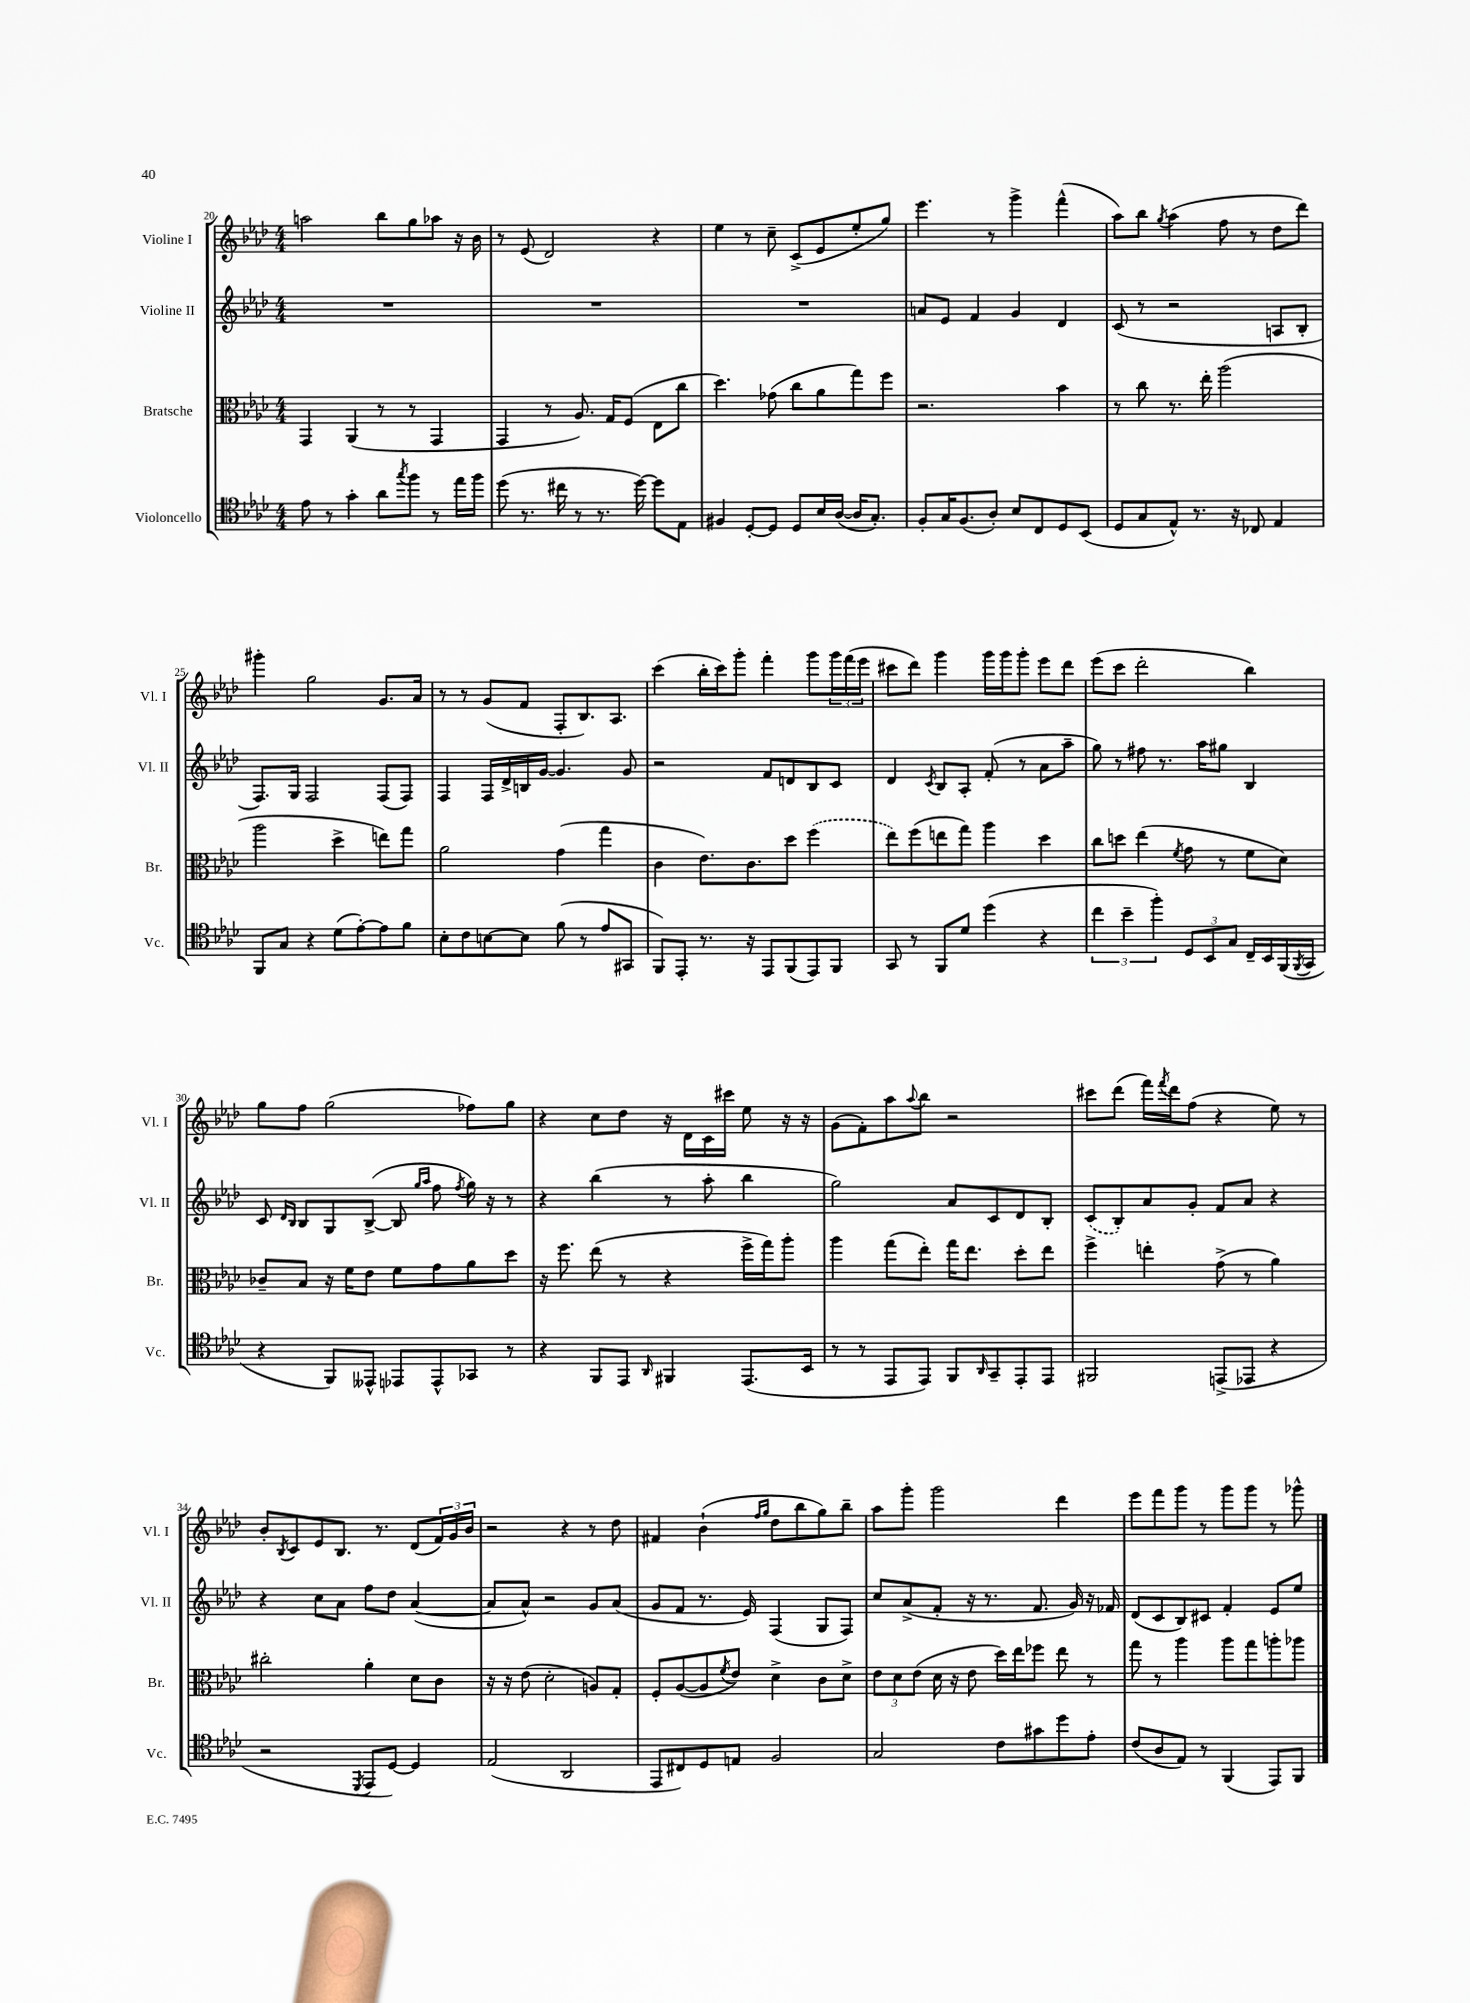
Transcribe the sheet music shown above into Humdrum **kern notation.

**kern	**kern	**kern	**kern
*part4	*part3	*part2	*part1
*staff4	*staff3	*staff2	*staff1
*I"Violoncello	*I"Bratsche	*I"Violine II	*I"Violine I
*I'Vc.	*I'Br.	*I'Vl. II	*I'Vl. I
*clefC4	*clefC3	*clefG2	*clefG2
*k[b-e-a-d-]	*k[b-e-a-d-]	*k[b-e-a-d-]	*k[b-e-a-d-]
*M4/4	*M4/4	*M4/4	*M4/4
=20	=20	=20	=20
8e-\	4GG/	1r	2aan\
8r	.	.	.
4g'\	(4AA-/	.	.
8a-\L	8r	.	8bb-\L
8qgg/	.	.	.
8ff\J	8r	.	8gg\
8r	4GG/	.	8aa-X\J
16ee-\LL	.	.	16r
16ff\JJ	.	.	16b-\
=21	=21	=21	=21
(8dd-\	4GG/	1r	8r
8.r	.	.	(8e-/
.	8r	.	2d-/)
16cc#X\	.	.	.
8r	8.A-/)	.	.
8.r	.	.	.
.	16G/KL	.	.
.	(8F/J	.	.
[16dd-\)	.	.	.
8dd-\L]	8E-\L	.	4r
8E-\J	8cc\J	.	.
=22	=22	=22	=22
4F#X/	4.dd-\)	1r	4ee-\
[8D-'/L	.	.	8r
8D-/J]	(8g-X\	.	8cc~\
8D-/L	8cc\L	.	(8c^/L
16B-/L	8a-\	.	8e-/
([16A-/JJ	.	.	.
16A-/KL]	8gg\)	.	8ee-'/
8.G'/J)	.	.	.
.	8ff\J	.	8gg/J)
=23	=23	=23	=23
8F'/L	2.r	8an/L	4.eee-\
16G/K	.	8e-/J	.
(8.F/	.	.	.
.	.	4f/	.
8A-'/J)	.	.	8r
8B-/L	.	4g/	4ggg^\
8C/	.	.	.
8D-/	4b-\	4d-/	(4fff^^\
(8BB-/J	.	.	.
=24	=24	=24	=24
8D-/L	8r	(8c/	8aa-\L)
8G/	8cc\	8r	8bb-\J
.	.	.	8qgg/
8E-^^/J)	8.r	2r	(4aa-\
8.r	.	.	.
.	16ee-'\	.	.
.	(2aa-\	.	8ff\
16r	.	.	.
8C-X/	.	.	8r
4E-/	.	8An/L	8dd-\L
.	.	8B-'/J	8ddd-\J)
!!LO:LB:g=z
=25	=25	=25	=25
8FF/L	2aa-\	8.F/L)	4ggg#X'\
8G/J	.	.	.
.	.	16G/Jk	.
4r	.	2F/	2gg\
(8d-\L	4dd-^\	.	.
[8e-'\)	.	.	.
8e-\]	8een\L)	(8F/L	8.g/L
8f\J	8gg\J	8F/J)	.
.	.	.	16a-/Jk
=26	=26	=26	=26
8B-'\L	2a-\	4F/	8r
8c\	.	.	8r
[8Bn\	.	16F/LL	(8g/L
.	.	16d-^/	.
8B\J]	.	16Bn/	8f/J
.	.	[16g/JJ	.
(8f\	(4g\	4.g/]	8F'/L
8r	.	.	8.B-/)
8e-/L	4gg\	.	.
.	.	.	8.A-/J
8GG#X/J	.	8g/	.
=27	=27	=27	=27
8FF/L)	4c\	2r	(4ccc\
8EE-'/J	.	.	.
8.r	8.e-\L)	.	16bb-'\LL
.	.	.	16ccc\J)
.	.	.	8ggg'\J
16r	8.c\	.	.
8EE-/L	.	8f/L	4fff'\
(8FF/	8dd-\J	8dn/	.
8EE-/)	(4ff\	8B-/	8ggg\L
8FF/J	.	8c/J	24ggg\L
.	.	.	(24fff\
.	.	.	24eee-\JJ
=28	=28	=28	=28
8GG/	8ee-\L)	4d-/	8ccc#X\L
8r	(8ff\	.	8ddd-\J)
.	.	8qc/	.
8FF/L	8een\	8B-/L	4ggg\
8d-/J	8gg\J)	8A-'/J	.
(4dd-\	4aa-\	(8f'/	16ggg\LL
.	.	.	16ggg\J
.	.	8r	8ggg'\J
4r	4dd-\	8a-\L	8eee-\L
.	.	8aa-~\J	8ddd-\J
=29	=29	=29	=29
6cc\	8cc\L	8gg\)	(8eee-\L
.	8ddn\J	8r	8ccc\J
6b-~\	.	.	.
.	(4ee-\	8ff#X\	2ddd-'\
6ff'\)	.	.	.
.	.	8.r	.
.	8qf/	.	.
12D-/L	8g\	.	.
.	.	16aa-\KL	.
12BB-/	.	.	.
.	8r	8gg#X\J	.
12G/J	.	.	.
16C~/LL	8f\L	4B-/	4bb-\)
16BB-/	.	.	.
(16FF/	8d-\J)	.	.
8qFF/	.	.	.
16GG/JJ	.	.	.
!!LO:LB:g=z
=30	=30	=30	=30
4r	8c-X~/L	8c/	8gg\L
.	.	16qqd-/LL	.
.	.	16qqB-/JJ	.
.	8B-/J	8B-/L	8ff\J
8FF/L)	16r	8G/	(2gg\
.	16f\KL	.	.
8EE--X^^/J	8e-\J	([8B-^/J	.
8EE-X/L	8f\L	8B-/]	.
.	.	16qqgg/LL	.
.	.	16qqaa-/JJ	.
8EE-^^/	8g\	8ff\	.
.	.	8qff/	.
8GG-X/J	8a-\	16gg\)	8ff-X\L)
.	.	16r	.
8r	8dd-\J	8r	8gg\J
=31	=31	=31	=31
4r	16r	4r	4r
.	8.ff\	.	.
8FF/L	(8ee-\	(4bb-\	8cc\L
8EE-/J	8r	.	8dd-\J
16qqAA-/	.	.	.
4FF#X/	4r	8r	16r
.	.	.	16d-\LL
.	.	8aa-'\	16c\
.	.	.	16ccc#X\JJ
(8.EE-/L	16ff^\LL	4bb-\	8ee-\
.	16gg\J)	.	.
.	8aa-'\J	.	16r
16BB-/Jk	.	.	16r
=32	=32	=32	=32
8r	4aa-\	2gg\)	(8g\L
8r	.	.	8f'\)
8EE-/L	(8gg\L	.	8aa-\
.	.	.	8qqaa-/
8EE-/J)	8ee-'\J)	.	8bb-\J
8FF/L	16gg\KL	8a-/L	2r
.	8.ee-\J	.	.
16qqAA-/	.	.	.
8GG~/	.	8c/	.
8EE-'/	8dd-'\L	8d-/	.
8EE-/J	8ee-\J	8B-'/J	.
=33	=33	=33	=33
2FF#X/	4ff^\	(8c/L	8ccc#X\L
.	.	8B-'/)	(8ddd-\J
.	4een'\	8a-/	16fff\LL)
.	.	.	8qfff/
.	.	.	16ddd-\J
.	.	8g'/J	(8ff\J
(8EEn^/L	(8g^\	8f/L	4r
8EE-X/J	8r	8a-/J	.
4r	4a-\)	4r	8ee-\)
.	.	.	8r
!!LO:LB:g=z
=34	=34	=34	=34
2r	2cc#X'\	4r	8b-'/L
.	.	.	8qB-/
.	.	.	8c/
.	.	8cc\L	8e-/
.	.	8a-\J	8.B-/J
8qDD-/	.	.	.
8EE-/L	4a-'\	8ff\L	.
.	.	.	8.r
[8D-/J)	.	8dd-\J	.
4D-/]	8d-\L	([4a-/	(8d-/L
.	8c\J	.	24f/L)
.	.	.	24g/
.	.	.	24b-/JJ
=35	=35	=35	=35
(2E-/	16r	8a-/L]	2r
.	16r	.	.
.	(8e-\	8a-^^/J)	.
.	2d-'\	2r	.
2AA-/	.	.	4r
.	8An/L)	8g/L	8r
.	8G'/J	(8a-/J	8dd-\
=36	=36	=36	=36
8EE-/L	8F'/L	8g/L	4f#X/
8C#X/)	([8A-/	8f/J	.
8D-/	8A-/]	8.r	(4b-`\
.	8qf/	.	.
8En/J	8e-/J)	.	.
.	.	16e-/)	.
.	.	.	16qqff/LL
.	.	.	16qqgg/JJ
2F/	4d-^\	(4F/	8dd-\L
.	.	.	8bb-\
.	8c\L	8G/L	8gg\)
.	8d-^\J	8F/J)	8bb-~\J
=37	=37	=37	=37
2G/	12e-\L	8cc/L	8aa-\L
.	12d-\	.	.
.	.	(8a-^/	8ggg'\J
.	(12e-\J	.	.
.	16d-\	8f'/J	2ggg\
.	16r	.	.
.	8e-\	16r	.
.	.	8.r	.
8c\L	16dd-\LL)	.	.
.	16ee-\J	.	.
8g#X\	8ff-X\J	8.f/	.
8dd-\	8ee-\	.	4ddd-\
.	.	16g/)	.
8e-'\J	8r	16r	.
.	.	16f-X/	.
=38	=38	=38	=38
(8c/L	8gg\	(8d-/L	8eee-\L
8A-/	8r	8c/	8fff\
8E-/J)	4aa-\	8B-/)	8ggg\J
8r	.	8c#X/J	8r
(4FF/	8aa-\L	4f'/	8ggg\L
.	8gg\	.	8ggg\J
8EE-/L)	8aan'\	8e-/L	8r
8FF/J	8aa-X\J	8ee-/J	8ggg-X^^\
==	==	==	==
*-	*-	*-	*-
